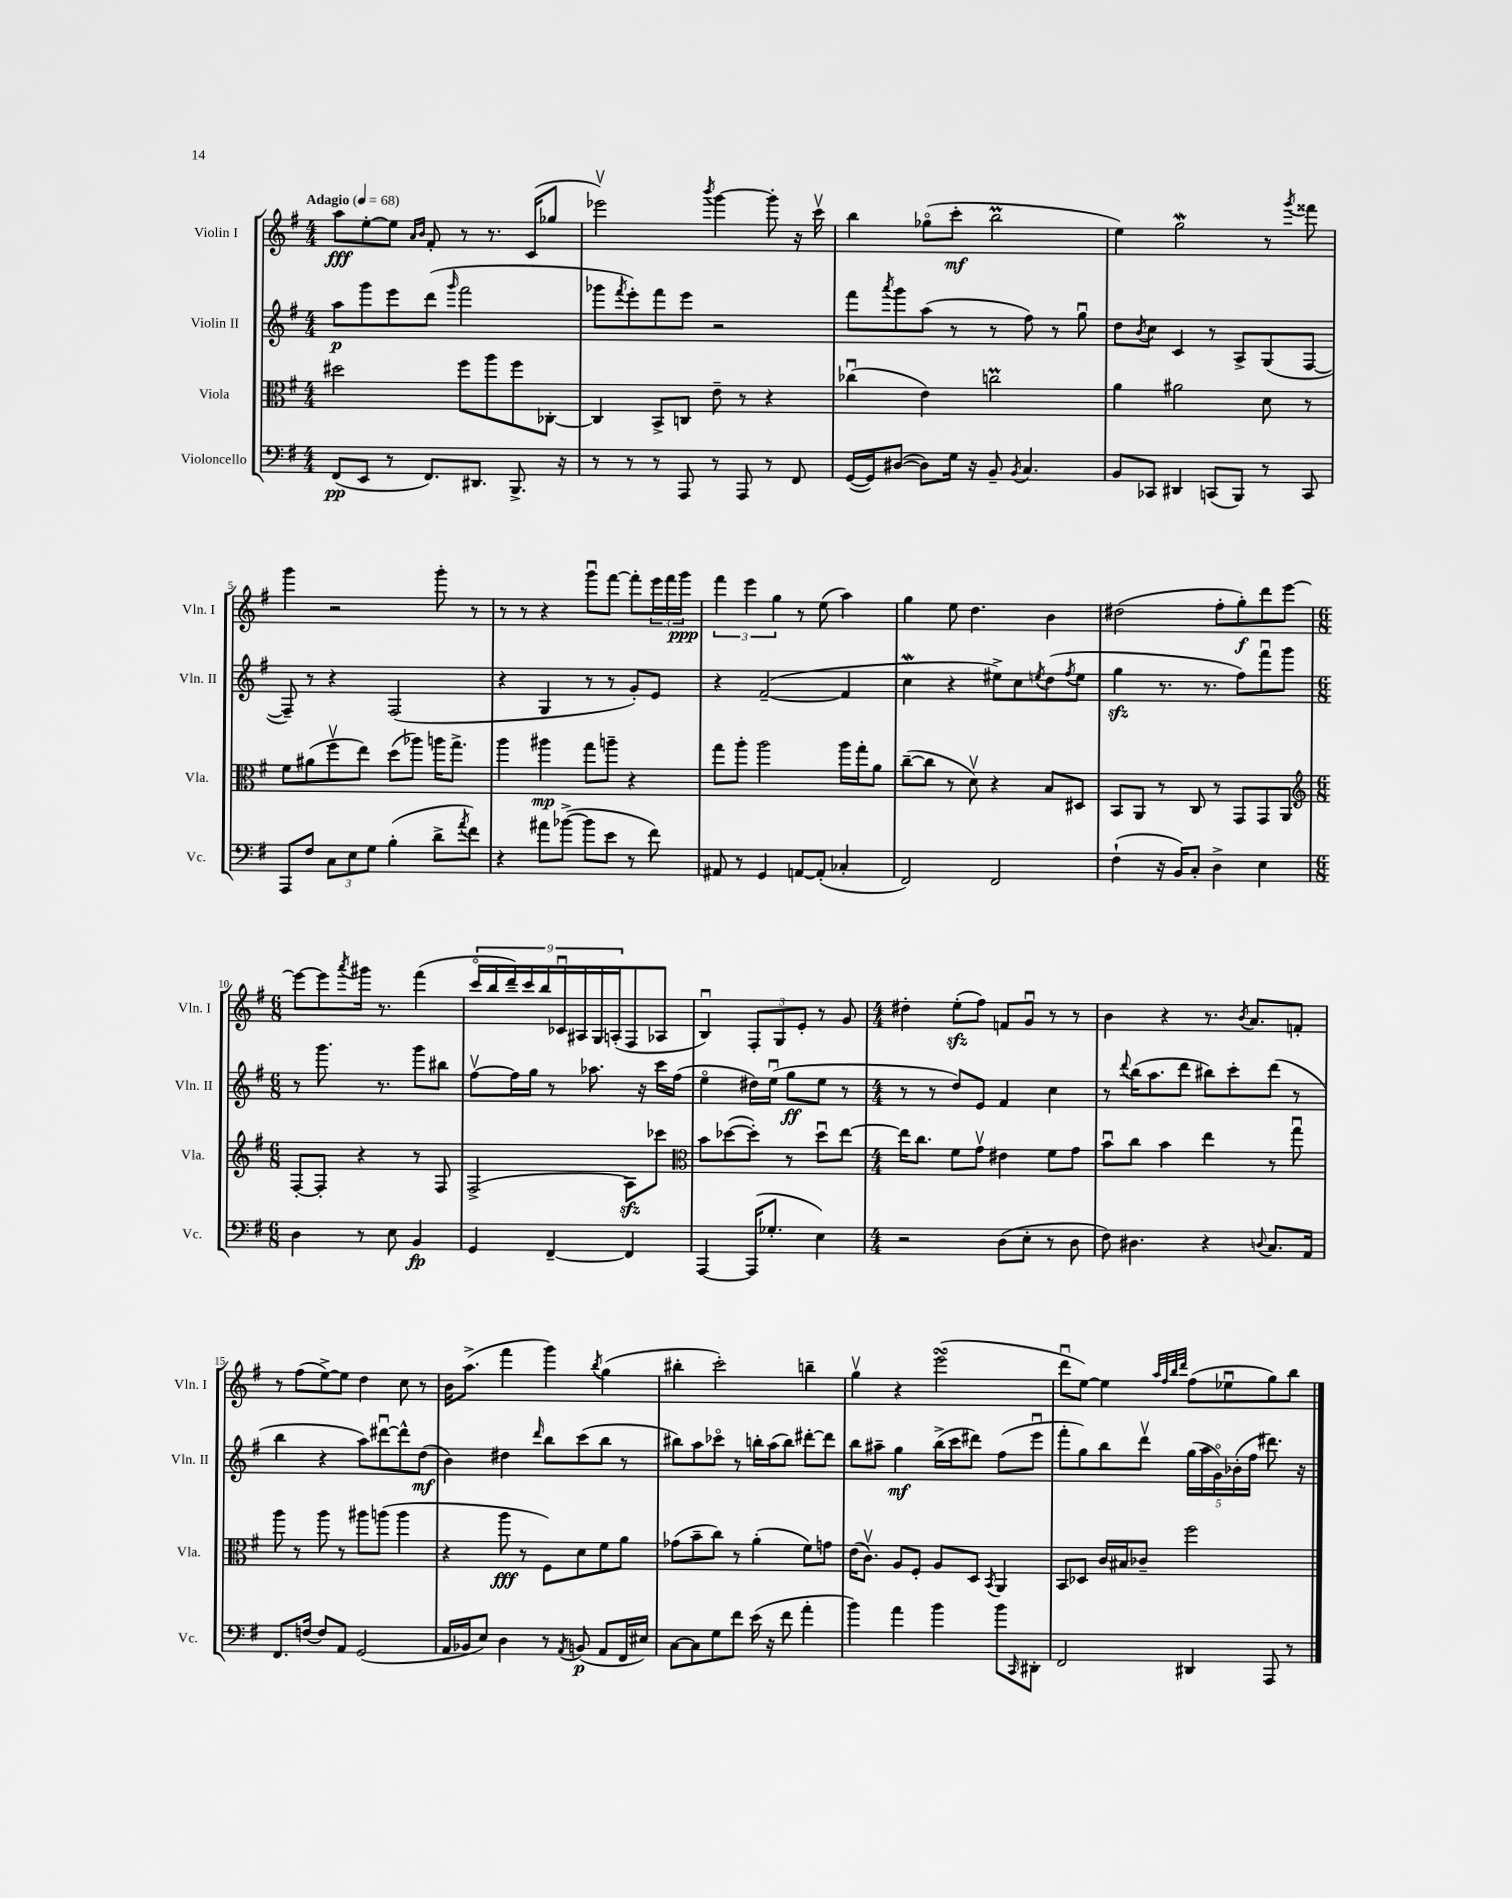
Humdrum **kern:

**kern	**kern	**kern	**kern
*staff4	*staff3	*staff2	*staff1
*clefF4	*clefC3	*clefG2	*clefG2
*k[f#]	*k[f#]	*k[f#]	*k[f#]
*M4/4	*M4/4	*M4/4	*M4/4
*MM68	*MM68	*MM68	*MM68
(8FF#/L	2dd#\	8aa\L	8aa\L
8EE/J	.	8ggg\	[8ee'\
8r	.	8eee\	8ee\]J
.	.	.	16qqa/LL
.	.	.	16qqb/JJ
8.FF#/L)	.	(8ddd\J	8f#'/
.	.	16qqggg/	.
.	8ff#\L	2fff#\	8r
8.DD#/J	.	.	.
.	8aa\	.	8.r
8.BBB^/	8ff#\	.	.
.	.	.	(16c/LK
.	[8C-'\J	.	8gg-/J
16r	.	.	.
=	=	=	=
8r	4C-/]	8ggg-\L	2eee-v\)
.	.	8qfff#/	.
8r	.	8eee'\)	.
8r	8BB^/L	8fff#\	.
8AAA/	8C/J	8eee\J	.
.	.	.	8qbbb/
8r	8e~\	2r	[4ggg\
8AAA/	8r	.	.
8r	4r	.	8ggg'\]
8FF#/	.	.	16r
.	.	.	16cccv\
=	=	=	=
([16GG/LL	(4cc-u\	8fff#\L	4bb\
16GG/]J)	.	.	.
.	.	8qaaa/	.
([8D#/J	.	8ggg\	.
8D#\]L)	4e\)	(8aa\J	(8gg-o\L
16G\Jk	.	8r	8ccc'\J
16r	.	.	.
8BB~/	2cc\	8r	2bb\
8qBB/	.	.	.
4.C/	.	8ff#\)	.
.	.	8r	.
.	.	8ggu\	.
=	=	=	=
8BB/L	4a\	8dd\L	4ee\)
.	.	8qb/	.
8CC-/J	.	8cc\J	.
4DD#/	2a#\	4c/	2gg\
(8CC/L	.	8r	.
8BBB/J)	.	8A^/L	.
8r	8d\	(8G/	8r
.	.	.	8qggg/
8CC/	8r	[8F#/J	8fff##\
=	=	=	=
8AAA/L	8f#\L	8F#~/])	4ggg\
8F#/J	(8a#\	8r	.
12C\L	8ff#v\	4r	2r
12E\	.	.	.
.	8ee\J)	.	.
12G\J	.	.	.
(4B'\	(8dd\L	(2F#/	.
.	8aa-\J)	.	.
8d^\L	16aa\LK	.	8ggg'\
.	8.gg^\J	.	.
8qa/	.	.	.
8f#\J)	.	.	8r
=	=	=	=
4r	4aa\	4r	8r
.	.	.	8r
8a#\L	4aa#\	4G/	4r
([8b-^\J	.	.	.
8b-\]L	8gg\L	8r	8gggu\L
8e\J	8aa~\J	8r	[8fff#\J
8r	4r	8g'/L)	8fff#'\]L
8f#\)	.	8e/J	24eee\L
.	.	.	24fff#\
.	.	.	24ggg\JJ
=	=	=	=
8AA#/	8gg\L	4r	6fff#\
8r	8aa'\J	.	.
.	.	.	6eee\
4GG/	2aa\	([2f#~/	.
.	.	.	6gg\
[8AA/L	.	.	8r
(8AA'/]J	.	.	(8ee\
4C-'/	16aa\LL	4f#/]	4aa\)
.	16gg'\J	.	.
.	8a\J	.	.
=	=	=	=
2FF#/)	([8cc~\L	4cc\	4gg\
.	8cc\]J	.	.
.	8r	4r	8ee\
.	8dv\)	.	4.dd\
2FF#/	4r	8ee#^\L)	.
.	.	8cc\	.
.	.	8qee/	.
.	8B/L	(8dd\	4b\
.	.	8qff#/	.
.	8D#/J	8ee\J	.
=	=	=	=
(4F#`\	8BB/L	4gg\	(2dd#\
.	8AA/J	.	.
16r	8r	8.r	.
16BB/LK)	.	.	.
8C'/J	8C/	.	.
.	.	8.r	.
4D^\	8r	.	8ff#'\L
.	8GG/L	8ff#\L)	8gg'\)
4E\	8GG/	8fff#u\	8ddd\
.	8AA/J	8ggg\J	[8eee\J
=	=	=	=
*	*clefG2	*	*
*M6/8	*M6/8	*M6/8	*M6/8
4D\	[8F#'/L	8r	8eee\_L
.	8F#'/]J	8.ggg\	8eee\]
.	.	.	8qaaa/
8r	4r	.	16ggg#\Jk
.	.	8.r	8.r
8E\	.	.	.
4BB/	8r	8ggg\L	(4fff#\
.	8F#/	8bb#\J	.
=	=	=	=
4GG/	(2F#^/	[8ff#v\L	18ccco/LL
.	.	.	18bb/
.	.	.	18ddd~/)
.	.	16ff#\]L	.
.	.	.	18ccc/
.	.	16gg\JJ	.
.	.	.	18bb/
[4FF#~/	.	8r	.
.	.	.	18c-u/
.	.	.	18A#/
.	.	8.aa-\	.
.	.	.	18G/
.	.	.	(18A'/J
4FF#/]	8A\L)	.	8F#/
.	.	16r	.
.	8ccc-\J	16ccc\LL	8A-/J
.	.	(16ff#\JJ	.
=	=	=	=
*	*clefC3	*	*
[4AAA/	8b\L	4eeo\	4Bu/)
.	([8dd-\	.	.
(16AAA/]LK	8dd-'\]J)	16dd#\LL)	12F#'/L
8.G-'/J	.	(16eeu\JJ	.
.	.	.	12G/
.	8r	8gg\L	.
.	.	.	12e'/J
4E\)	8dd-u\L	8ee\J	8r
.	[8ee\J	8r	8g/
=	=	=	=
*M4/4	*M4/4	*M4/4	*M4/4
2r	16ee\]LK	8r	4dd#'\
.	8.cc\J	.	.
.	.	8r	.
.	8f#\L	8dd/L)	(8ee'\L
.	8gv\J	8e/J	8ff#\J)
(8D\L	4e#\	4f#/	8f/L
8E'\J	.	.	8gu/J
8r	8f#\L	4cc\	8r
8D\	8g\J	.	8r
=	=	=	=
8F#\)	8bu\L	8r	4b\
.	.	8qqddd/	.
4.D#\	8cc\J	(16bb\LK	.
.	.	8.aa\	.
.	4b\	.	4r
.	.	8ddd\J	.
4r	4ee\	8bb#\L)	8.r
.	.	8ccc'\	.
.	.	.	8qb/
.	.	.	8.a/L
8qqD/	.	.	.
8.C/L	8r	(8ddd\J	.
.	8ggu\	8r	8f'/J
16AA/Jk	.	.	.
=	=	=	=
8.FF#/L	8aa\	4bb\	8r
.	8r	.	(8ff#\L
[16F/Jk	.	.	.
8F/]L	8aa\	4r	[8ee^\)
8AA/J	8r	.	8ee\]J
(2GG/	8aa#\L	8aa\L)	4dd\
.	(8aa\J	[8ddd#u\	.
.	4aa\	8ddd#^^\]	8cc\
.	.	(8dd\J	8r
=	=	=	=
16AA/LL	4r	4b\)	16b\LK
16BB-/J	.	.	(8.aa^\J
8E/J)	.	.	.
4D\	8aa\	4dd#\	4fff#\
.	8r	.	.
.	.	16qqddd/	.
8r	8F#\L)	8bb\L	4ggg\)
8qAA/	.	.	.
(8BB/	8d\	(8ccc\	.
.	.	.	8qbb/
8AA/L	8f#\	8bb\J	(4gg\
16FF#/L	8a\J	8r	.
16E#/JJ)	.	.	.
=	=	=	=
[8C\L	(8g-\L	8bb#\L)	4bb#'\
8C\]	8b~\	8aa\	.
8G\	8cc\J)	8ccc-o\J	2ccc'\)
8f#\J	8r	8r	.
(16e\	(4a'\	16bb'\LL	.
16r	.	(16aa\J	.
8f#\	.	8bb\J)	.
4a'\	8f#\L)	[8ddd#'\L	4bb~\
.	8g\J	8ddd#\]J	.
=	=	=	=
4b\)	(16e\LK	8bb\L	4ggv\
.	8.cv\J)	.	.
.	.	8aa#~\J	.
4a\	8A/L	4gg\	4r
.	8F#'/J	.	.
4b\	8A/L	(16bb^\LL	(2eee\
.	.	16ccc\J	.
.	8D/J	8ddd#\J)	.
.	8qBB/	.	.
8b\L	4AA/	(8ff#\L	.
16qqCC/	.	.	.
8DD#'\J	.	8eeeu\J	.
=	=	=	=
2FF#/	8BB/L	8fff#'\L	8dddu\L
.	8D-/J	8gg\)	[8ee\J)
.	16c/LL	8bb\	4ee\]
.	16B#/J	.	.
.	8c-~/J	8dddv\J	.
.	.	.	32qqaa/LLL
.	.	.	32qqff#/
.	.	.	32qqbb/
.	.	.	32qqddd/JJJ
4DD#/	2ff#\	(20gg\LL	(8ff#\L
.	.	20aa\	.
.	.	20go\)	.
.	.	.	8ee-u\
.	.	(20b-'\	.
.	.	20ff#\JJ	.
8AAA/	.	8.ddd#\)	8gg\)
8r	.	.	8bb\J
.	.	16r	.
==	==	==	==
*-	*-	*-	*-
